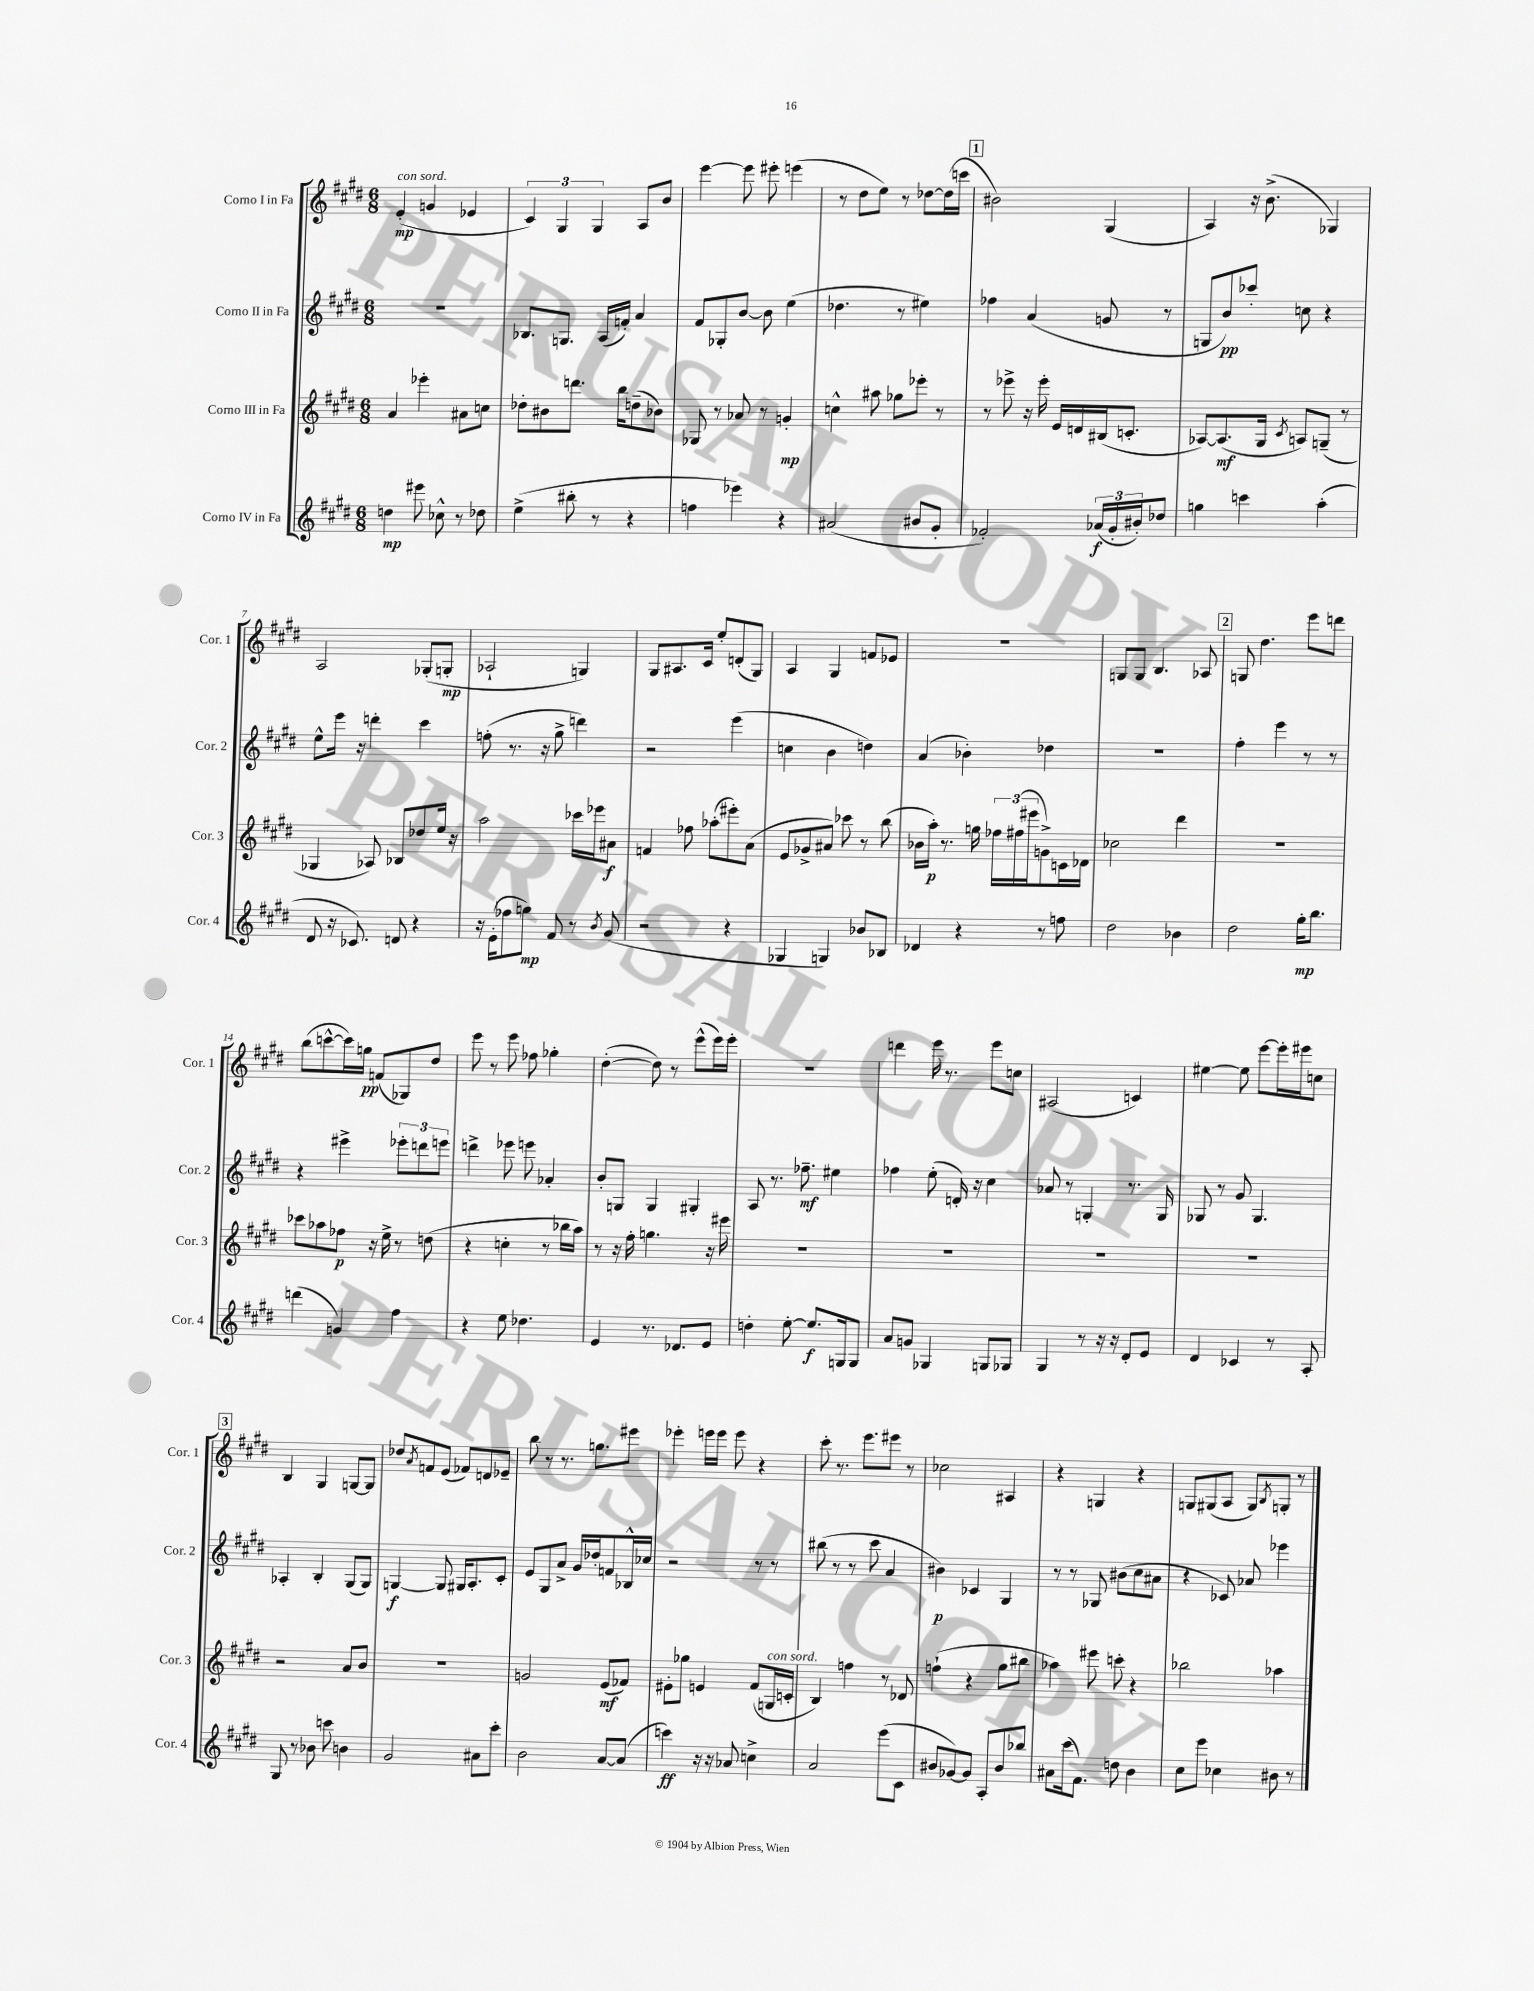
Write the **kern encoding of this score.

**kern	**dynam	**kern	**dynam	**kern	**dynam	**kern	**dynam
*part4	*part4	*part3	*part3	*part2	*part2	*part1	*part1
*staff4	*staff4	*staff3	*staff3	*staff2	*staff2	*staff1	*staff1
*I"Corno IV in Fa	*	*I"Corno III in Fa	*	*I"Corno II in Fa	*	*I"Corno I in Fa	*
*I'Cor. 4	*	*I'Cor. 3	*	*I'Cor. 2	*	*I'Cor. 1	*
*clefG2	*	*clefG2	*	*clefG2	*	*clefG2	*
*k[f#c#g#d#]	*	*k[f#c#g#d#]	*	*k[f#c#g#d#]	*	*k[f#c#g#d#]	*
*M6/8	*	*M6/8	*	*M6/8	*	*M6/8	*
=1	=1	=1	=1	=1	=1	=1	=1
!	!	!	!	!	!	!LO:TX:a:i:t=con sord.	!
4ddn\	mp	4a/	.	2.r	.	(4e'/	mp
8eee#X\	.	4eee-X'\	.	.	.	4gn/	.
8cc-X^^\	.	.	.	.	.	.	.
8r	.	8a#X\L	.	.	.	4e-X/	.
8dd-X\	.	8ccn\J	.	.	.	.	.
=2	=2	=2	=2	=2	=2	=2	=2
(4ee^\	.	8dd-X'\L	.	8.B-X/L	.	6c#/)	.
.	.	8b#X\	.	.	.	.	.
.	.	.	.	.	.	6G#/	.
.	.	.	.	8.Gn/J	.	.	.
8bb#X'\	.	8.dddn\J	.	.	.	.	.
.	.	.	.	.	.	6G#/	.
8r	.	.	.	(16A/LL	.	.	.
.	.	16bb\KL	.	16fn'/JJ)	.	.	.
4r	.	(8ddn~\	.	4a/	.	8A/L	.
.	.	8b-X\J)	.	.	.	8b/J	.
=3	=3	=3	=3	=3	=3	=3	=3
4ffn\	.	8G-X/	.	8f#/L	.	[4eee\	.
.	.	8r	.	8G-X'/	.	.	.
4eee-X\)	.	8a-X/	.	[8b/J	.	8eee\]	.
.	.	8r	.	8b\]	.	8eee#X'\	.
4r	.	4gn'/	mp	(4ee\	.	(4eeen\	.
=4	=4	=4	=4	=4	=4	=4	=4
(2a#X/	.	4ccn^^\	.	4.dd-X\	.	8r	.
.	.	.	.	.	.	8dd#\L	.
.	.	8aa#X\	.	.	.	8ee\J)	.
.	.	8gg-X\L	.	8r	.	8r	.
8b#X/L	.	8eee-X'\J	.	4ee#X\)	.	[8dd-X\L	.
8g#'/J	.	8r	.	.	.	(16dd-\L]	.
.	.	.	.	.	.	16cccn\JJ	.
!!LO:REH:place=s1:t=1
=5	=5	=5	=5	=5	=5	=5	=5
2f-X'/)	.	8r	.	4ff-X\	.	2b#X\)	.
.	.	8eee-X^\	.	.	.	.	.
.	.	16r	.	(4a/	.	.	.
.	.	16eee-'\	.	.	.	.	.
.	.	16e/LL	.	.	.	.	.
.	.	16dn/	.	.	.	.	.
(24a-X/LL	f	(16B#X/J	.	8gn/	.	(4G#/	.
24g#'/	.	.	.	.	.	.	.
.	.	8.cn'/J	.	.	.	.	.
24b#X'/J)	.	.	.	.	.	.	.
8dd-X/J	.	.	.	8r	.	.	.
=6	=6	=6	=6	=6	=6	=6	=6
4ggn\	.	[8A-X/L)	.	8Gn/L	.	4A/)	.
.	.	(8.A-/]	mf	8b/)	pp	.	.
4cccn\	.	.	.	8ccc-X'/J	.	16r	.
.	.	16G#/Jk	.	.	.	(8.b^\	.
.	.	8qc#/	.	.	.	.	.
.	.	8An/L)	.	8ccn\	.	.	.
(4aa'\	.	(8Gn~/J	.	4r	.	4G-X/)	.
.	.	8r	.	.	.	.	.
!!LO:LB:g=z
=7	=7	=7	=7	=7	=7	=7	=7
8d#/	.	4G-X/	.	8ee^^\L	.	2A/	.
16r	.	.	.	16eee\Jk	.	.	.
8.c-X/)	.	.	.	16r	.	.	.
.	.	8A-X/)	.	4dddn'\	.	.	.
8dn/	.	8B-X/L	.	.	.	.	.
4r	.	8dd-X/	.	4ccc#\	.	(8G-X'/L	.
.	.	16ee/Jk	.	.	.	8Gn'/J	mp
.	.	16r	.	.	.	.	.
=8	=8	=8	=8	=8	=8	=8	=8
16r	.	2aa\	.	(8ffn'\	.	2A-X`/	.
(16e'\KL	.	.	.	.	.	.	.
8ff-X\	.	.	.	8.r	.	.	.
8ggn\J)	mp	.	.	.	.	.	.
.	.	.	.	16r	.	.	.
8f#/	.	.	.	8gg#^\	.	.	.
8r	.	16ccc-X\LL	.	4dddn\)	.	4Gn/)	.
.	.	16eee-X\J	.	.	.	.	.
8qb/	.	.	.	.	.	.	.
(8g#/	.	8a#X\J	f	.	.	.	.
=9	=9	=9	=9	=9	=9	=9	=9
2r	.	4fn/	.	2r	.	8G#/L	.
.	.	.	.	.	.	8.A#X/	.
.	.	8ff-X\	.	.	.	.	.
.	.	.	.	.	.	16c#/Jk	.
.	.	(8aa-X'\L	.	.	.	8ee'/L	.
4r	.	8eee#X'\)	.	(4eee\	.	(8dn'/	.
.	.	(8a\J	.	.	.	8G#/J)	.
=10	=10	=10	=10	=10	=10	=10	=10
4G-X/	.	8e/L	.	4ccn\	.	4A/	.
.	.	8g-X^/	.	.	.	.	.
4Gn/)	.	8a#X/J)	.	4b\	.	4G#/	.
.	.	8ccc-X\	.	.	.	.	.
8b-X/L	.	8r	.	4ddn\)	.	8fn/L	.
8B-X/J	.	(8bb\	.	.	.	8e-X/J	.
=11	=11	=11	=11	=11	=11	=11	=11
4d-X/	.	16b-X\LL	.	(4a/	.	2.r	.
.	.	16aa'\JJ)	p	.	.	.	.
.	.	8.r	.	.	.	.	.
4r	.	.	.	4b-X'\)	.	.	.
.	.	16ggn\	.	.	.	.	.
.	.	24ff-X\LL	.	.	.	.	.
.	.	(24ff#X\	.	.	.	.	.
.	.	24eee#X\J	.	.	.	.	.
8r	.	8gn^\)	.	4dd-X\	.	.	.
8ffn\	.	16cn\L	.	.	.	.	.
.	.	16d-X\JJ	.	.	.	.	.
=12	=12	=12	=12	=12	=12	=12	=12
2dd#\	.	2cc-X\	.	2.r	.	8Gn/L	.
.	.	.	.	.	.	8G/J	.
.	.	.	.	.	.	4.B/	.
4b-X\	.	4ddd#\	.	.	.	.	.
.	.	.	.	.	.	8A-X/	.
!!LO:REH:place=s1:t=2
=13	=13	=13	=13	=13	=13	=13	=13
2dd#\	.	2.r	.	4ff#'\	.	8Gn/	.
.	.	.	.	.	.	4.dd#\	.
.	.	.	.	4eee\	.	.	.
16gg#'\KL	mp	.	.	8r	.	8eee\L	.
8.bb\J	.	.	.	.	.	.	.
.	.	.	.	8r	.	8dddn\J	.
!!LO:LB:g=z
=14	=14	=14	=14	=14	=14	=14	=14
(4dddn\	.	8ccc-X\L	.	4r	.	(8bb\L	.
.	.	8aa-X\	.	.	.	[8cccn^^\	.
4gn/)	.	8ff-X\J	p	4eee#X^\	.	16ccc\L])	.
.	.	.	.	.	.	16ggn\JJ	pp
.	.	16r	.	.	.	(8fn/L	.
.	.	16ee^\	.	.	.	.	.
4ff#\	.	8r	.	12eee-X'\L	.	8G-X/)	.
.	.	.	.	12dddn\	.	.	.
.	.	(8ddn\	.	.	.	8dd#/J	.
.	.	.	.	12eeen\J	.	.	.
=15	=15	=15	=15	=15	=15	=15	=15
4r	.	4r	.	4dddn^\	.	8eee\	.
.	.	.	.	.	.	8r	.
8ee\	.	4ccn'\	.	8eee-X\	.	8eee\	.
4.dd-X\	.	.	.	8eeen\	.	8ff-X\	.
.	.	8r	.	4a-X'/	.	4gg-X'\	.
.	.	16bb-X\LL	.	.	.	.	.
.	.	16aa\JJ)	.	.	.	.	.
=16	=16	=16	=16	=16	=16	=16	=16
4e/	.	8r	.	8b'/L	.	([4dd#'\	.
.	.	16r	.	8Gn/J	.	.	.
.	.	16ff#'\	.	.	.	.	.
8.r	.	4.ggn\	.	4G/	.	8dd#\])	.
.	.	.	.	.	.	8r	.
8.d-X/L	.	.	.	.	.	.	.
.	.	.	.	4G#X'/	.	(8eee^^\L	.
8e/J	.	16r	.	.	.	16eee\L)	.
.	.	16eee#X\	.	.	.	16eee'\JJ	.
=17	=17	=17	=17	=17	=17	=17	=17
4ddn'\	.	2.r	.	8A/	.	2.r	.
.	.	.	.	8.r	.	.	.
[8ee'\	.	.	.	.	.	.	.
.	.	.	.	8.ff-X~\	mf	.	.
8.ee/L]	f	.	.	.	.	.	.
.	.	.	.	4ee#X\	.	.	.
16Gn/k	.	.	.	.	.	.	.
8G/J	.	.	.	.	.	.	.
=18	=18	=18	=18	=18	=18	=18	=18
8a/L	.	2.r	.	4ff-X\	.	4dddn\	.
8gn/J	.	.	.	.	.	.	.
4G-X/	.	.	.	(8ee'\	.	16eee\	.
.	.	.	.	.	.	8.r	.
.	.	.	.	16dn'/)	.	.	.
.	.	.	.	16r	.	.	.
8Gn/L	.	.	.	4cc#\	.	8eee\L	.
8G-X/J	.	.	.	.	.	8ccn\J	.
=19	=19	=19	=19	=19	=19	=19	=19
4G#/	.	2.r	.	8a-X/	.	(2A#X/	.
.	.	.	.	8r	.	.	.
8r	.	.	.	4Gn'/	.	.	.
16r	.	.	.	.	.	.	.
16r	.	.	.	.	.	.	.
8d#'/L	.	.	.	8.r	.	4cn/)	.
8e/J	.	.	.	.	.	.	.
.	.	.	.	16G/	.	.	.
=20	=20	=20	=20	=20	=20	=20	=20
4d#/	.	2.r	.	8G-X/	.	[4ee#X\	.
.	.	.	.	8r	.	.	.
4c-X/	.	.	.	8g#/	.	8ee#\]	.
.	.	.	.	4.G-/	.	[8eee\L	.
8r	.	.	.	.	.	16eee'\L]	.
.	.	.	.	.	.	16eee#X\J	.
8A'/	.	.	.	.	.	8ccn\J	.
!!LO:LB:g=z
!!LO:REH:place=s1:t=3
=21	=21	=21	=21	=21	=21	=21	=21
8G#/	.	2r	.	4A-X'/	.	4B/	.
8r	.	.	.	.	.	.	.
8b-X\	.	.	.	4B'/	.	4G#/	.
8cccn\	.	.	.	.	.	.	.
4bn\	.	8a/L	.	(8G#/L	.	[8Gn/L	.
.	.	8b/J	.	8G#/J)	.	8G/J]	.
=22	=22	=22	=22	=22	=22	=22	=22
2g#/	.	2.r	.	[4Gn/	f	8dd-X/L	.
.	.	.	.	.	.	8qa/	.
.	.	.	.	.	.	8fn/	.
.	.	.	.	8G/]	.	(8e/J	.
.	.	.	.	16G#X/KL	.	8f-X/L)	.
.	.	.	.	8.A'/	.	.	.
8a#X\L	.	.	.	.	.	8dn/	.
8ccc#'\J	.	.	.	8c#'/J	.	8e-X~/J	.
=23	=23	=23	=23	=23	=23	=23	=23
2b\	.	2gn/	.	8e/L	.	8bb\	.
.	.	.	.	8G#/	.	8r	.
.	.	.	.	8a^/J	.	8.r	.
.	.	.	.	16g#/LL	.	.	.
.	.	.	.	16dd-X'/J	.	8.ggn\L	.
[8a/L	.	(8e/L	mf	8fn/	.	.	.
(8a/J]	.	8f-X/J)	.	16B-X^^/L	.	8eee#X\J	.
.	.	.	.	16cc-X/JJ	.	.	.
=24	=24	=24	=24	=24	=24	=24	=24
4cccn\)	ff	8e#X'\L	.	2r	.	4eee-X'\	.
.	.	8gg-X\J	.	.	.	.	.
16r	.	4en/	.	.	.	16eeen\LL	.
16r	.	.	.	.	.	16eee\JJ	.
8a-X/	.	.	.	.	.	8eee\	.
4ccn^\	.	(8f#/L	.	8r	.	4r	.
!	!	!LO:TX:a:i:t=con sord.	!	!	!	!	!
.	.	16Gn/L	.	8r	.	.	.
.	.	16cn'/JJ	.	.	.	.	.
=25	=25	=25	=25	=25	=25	=25	=25
2a/	.	4B/)	.	(8bb#X\	.	8ccc#'\	.
.	.	.	.	8r	.	8.r	.
.	.	4ffn\	.	8r	.	.	.
.	.	.	.	.	.	8.eee\L	.
.	.	.	.	8ccc#\	.	.	.
(8eee\L	.	8r	.	4a/	.	8eee#X\J	.
8c#\J	.	8d-X/	.	.	.	8r	.
=26	=26	=26	=26	=26	=26	=26	=26
8b#X/L	.	(4ffn`\	.	4b#X\)	p	2cc-X\	.
[8g-X/)	.	.	.	.	.	.	.
8g-/J]	.	4r	.	4c-X/	.	.	.
8A'/L	.	.	.	.	.	.	.
8b#/	.	8gg#\L	.	4G#/	.	4A#X/	.
8bb-X/J	.	8bb#X\J	.	.	.	.	.
=27	=27	=27	=27	=27	=27	=27	=27
8a#X\L	.	4aa-X\)	.	8r	.	4r	.
(16ccc#\k	.	.	.	8r	.	.	.
8.f#\J)	.	.	.	.	.	.	.
.	.	8eee#X\	.	8G-X/	.	4Gn/	.
8ddn\	.	8cccn'\	.	(8b#X\L	.	.	.
4b\	.	4r	.	8cc#\	.	4r	.
.	.	.	.	8a#X\J	.	.	.
=28	=28	=28	=28	=28	=28	=28	=28
8cc#\L	.	2bb-X\	.	4r	.	8Gn/L	.
8eee\J	.	.	.	.	.	(8G#X/	.
4cc-X\	.	.	.	8c-X/)	.	8A/J	.
.	.	.	.	8a-X/	.	8G#/L)	.
.	.	.	.	.	.	8qB/	.
8b#X\	.	4aa-X\	.	4eee-X\	.	8Gn'/J	.
8r	.	.	.	.	.	8r	.
==	==	==	==	==	==	==	==
*-	*-	*-	*-	*-	*-	*-	*-
